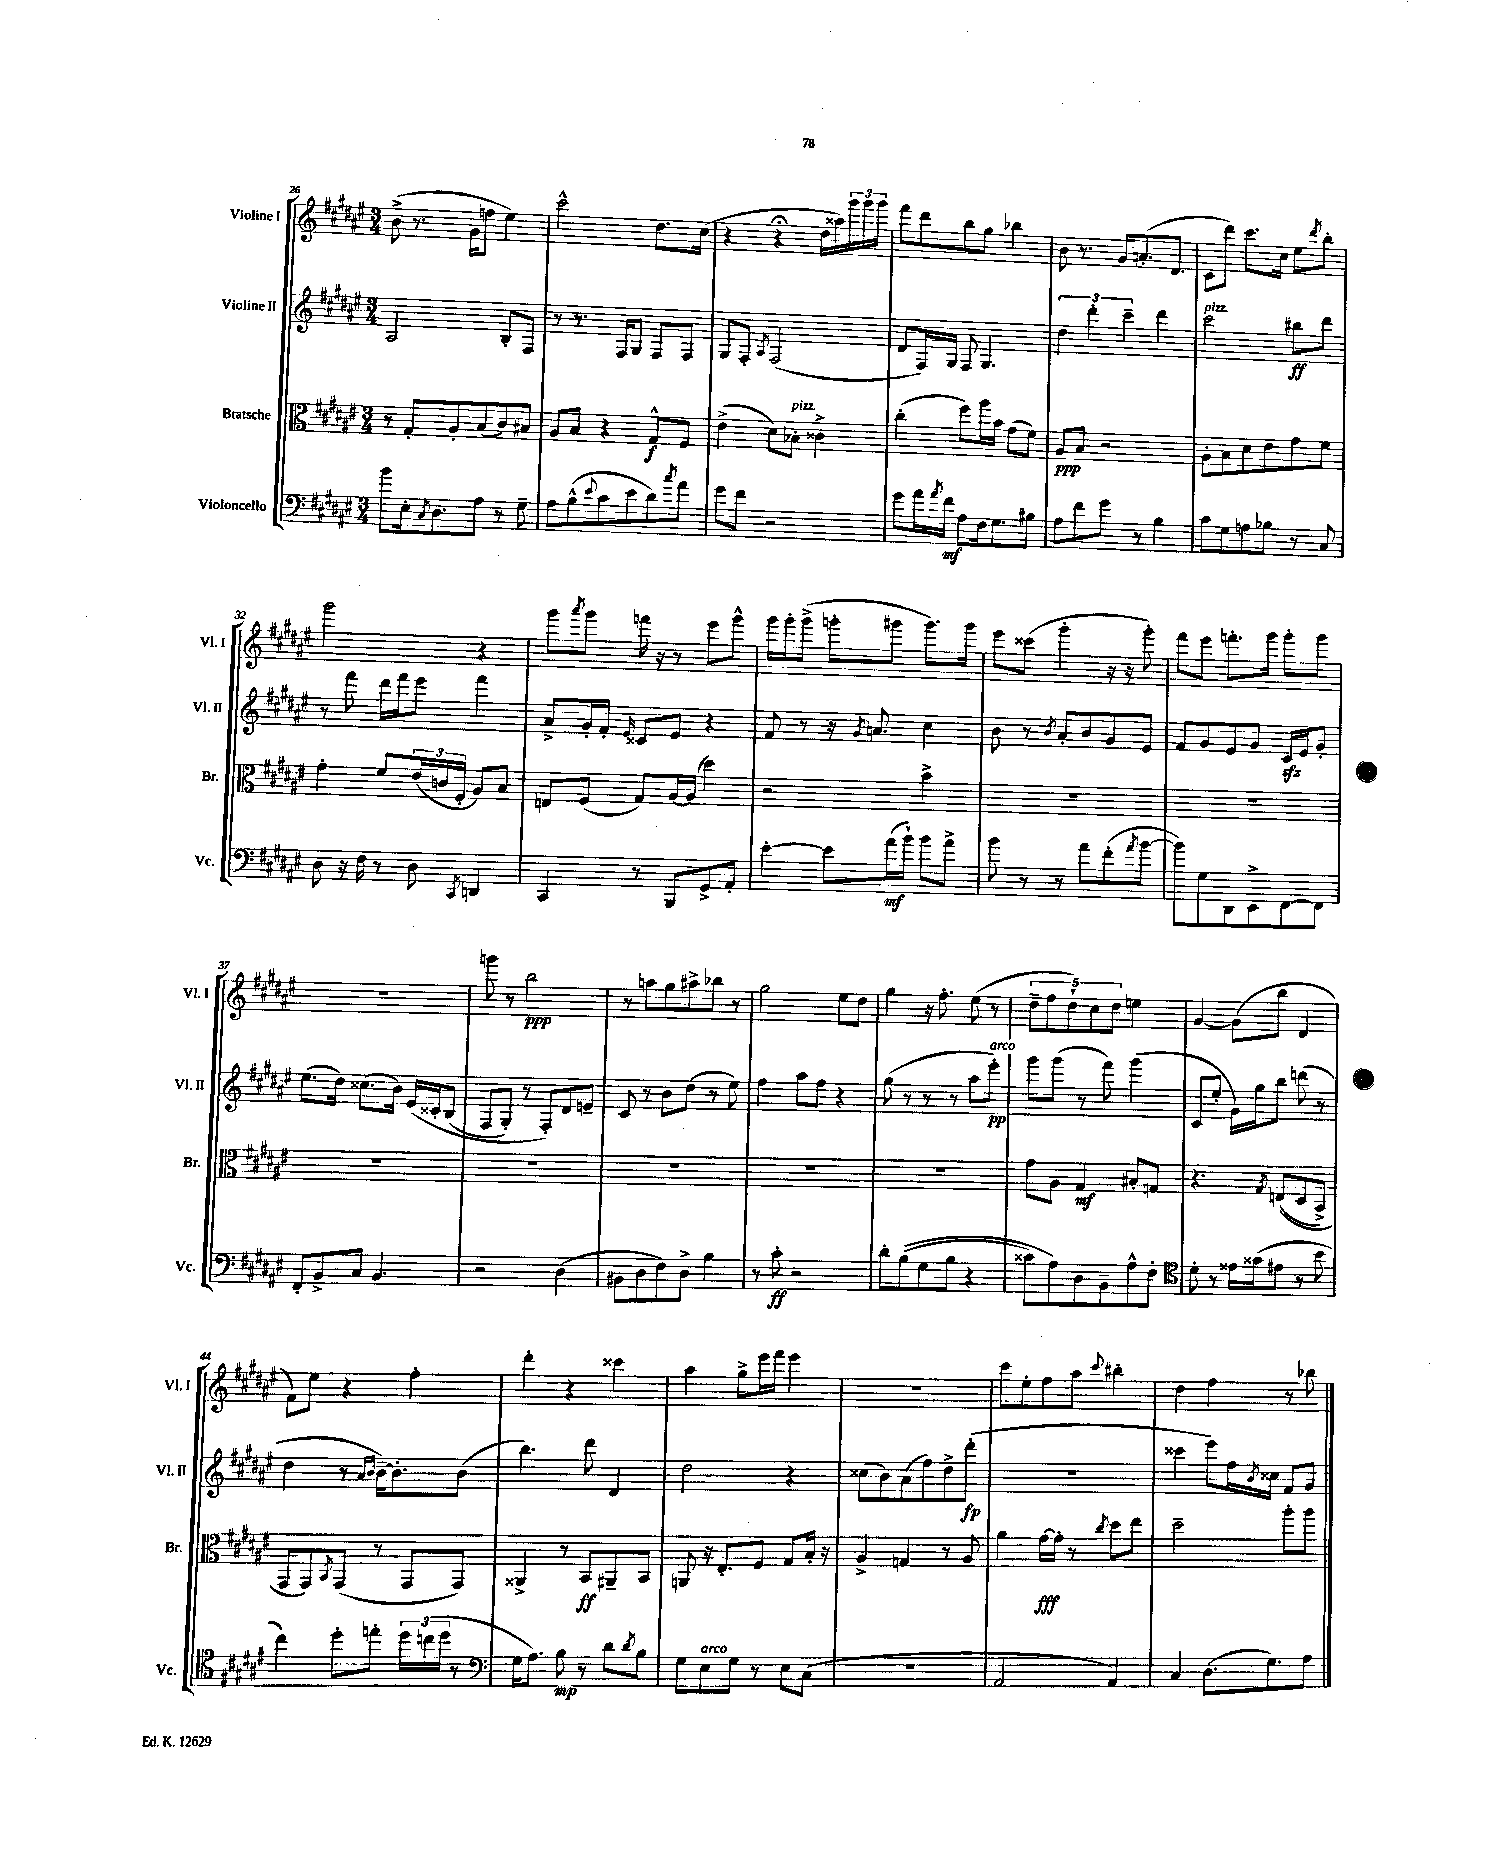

**kern	**dynam	**kern	**dynam	**kern	**dynam	**kern	**dynam
*part4	*part4	*part3	*part3	*part2	*part2	*part1	*part1
*staff4	*staff4	*staff3	*staff3	*staff2	*staff2	*staff1	*staff1
*I"Violoncello	*	*I"Bratsche	*	*I"Violine II	*	*I"Violine I	*
*I'Vc.	*	*I'Br.	*	*I'Vl. II	*	*I'Vl. I	*
*clefF4	*	*clefC3	*	*clefG2	*	*clefG2	*
*k[f#c#g#d#a#e#]	*	*k[f#c#g#d#a#e#]	*	*k[f#c#g#d#a#e#]	*	*k[f#c#g#d#a#e#]	*
*M3/4	*	*M3/4	*	*M3/4	*	*M3/4	*
=26	=26	=26	=26	=26	=26	=26	=26
8b\L	.	8r	.	2A#/	.	(8b^\	.
16E#'\k	.	8G#'/L	.	.	.	8.r	.
8qC#/	.	.	.	.	.	.	.
8.D#\	.	.	.	.	.	.	.
.	.	8A#'/	.	.	.	.	.
.	.	.	.	.	.	16g#\KL	.
8A#\J	.	(8B/	.	.	.	8ffn\J	.
8r	.	8c#/)	.	8B'/L	.	4ee#\)	.
8G#~\	.	8B#X/J	.	8F#/J	.	.	.
=27	=27	=27	=27	=27	=27	=27	=27
8A#\L	.	8A#/L	.	8r	.	2ccc#^^\	.
(8B^^\	.	8B/J	.	8.r	.	.	.
8qqe#/	.	.	.	.	.	.	.
8c#\	.	4r	.	.	.	.	.
.	.	.	.	16F#/KL	.	.	.
8e#\	.	.	.	8G#/J	.	.	.
8d#\)	.	8G#^^/L	f	8F#/L	.	8.dd#\L	.
8qcc#/	.	.	.	.	.	.	.
8a#\J	.	8F#/J	.	8F#/J	.	.	.
.	.	.	.	.	.	(16cc#\Jk	.
=28	=28	=28	=28	=28	=28	=28	=28
8g#\L	.	(4e#^\	.	8G#/L	.	4r	.
8f#\J	.	.	.	8F#'/J	.	.	.
.	.	.	.	8qA#/	.	.	.
2r	.	8d#\L)	.	(2F#/	.	4r;<	.
!	!	!LO:TX:a:i:t=pizz.	!	!	!	!	!
.	.	8B-X'\J	.	.	.	.	.
.	.	4c##X^\	.	.	.	16dd#\LL	.
.	.	.	.	.	.	16aa##X\)	.
.	.	.	.	.	.	24ggg#\	.
.	.	.	.	.	.	24ggg#\	.
.	.	.	.	.	.	24ggg#\JJ	.
=29	=29	=29	=29	=29	=29	=29	=29
8g#\L	.	(4cc#'\	.	8d#/L	.	8fff#\L	.
16a#\L	.	.	.	16F#/L)	.	8ddd#\	.
8qa#/	.	.	.	.	.	.	.
16f#\JJ	mf	.	.	16G#/JJ	.	.	.
8A#\L	.	8ff#\L)	.	8F#/	.	8bb\	.
16F#\k	.	16aa#\L	.	4.G#/	.	8gg#\J	.
8.G#\	.	16b\JJ	.	.	.	.	.
.	.	(8g#\L	.	.	.	4bb-X\	.
8B#X\J	.	8f#\J)	.	.	.	.	.
=30	=30	=30	=30	=30	=30	=30	=30
8A#\L	.	8A#/L	ppp	6dd#\	.	8b\	.
8f#\	.	8B/J	.	.	.	8.r	.
.	.	.	.	6ddd#'\	.	.	.
8g#\J	.	2r	.	.	.	.	.
.	.	.	.	.	.	16g#/KL	.
.	.	.	.	6ccc#~\	.	.	.
8r	.	.	.	.	.	(8.an'/	.
4B\	.	.	.	4ddd#\	.	.	.
.	.	.	.	.	.	8.d#/J	.
=31	=31	=31	=31	=31	=31	=31	=31
!	!	!	!	!LO:TX:a:i:t=pizz.	!	!	!
8c#\L	.	8A#'\L	.	2ccc#\	.	8c#\L	.
8G#\	.	8B\	.	.	.	8ddd#\J)	.
8An\	.	8d#\	.	.	.	8.ccc#\L	.
8B-X\J	.	8e#\	.	.	.	.	.
.	.	.	.	.	.	16cc#\Jk	.
8r	.	8g#\	.	8bb#X\L	ff	8ee#\L	.
.	.	.	.	.	.	8qddd#/	.
8C#/	.	8f#\J	.	8ddd#\J	.	8bb'\J	.
!!LO:LB:g=z
=32	=32	=32	=32	=32	=32	=32	=32
8D#\	.	4g#'\	.	8r	.	2ggg#\	.
16r	.	.	.	8fff#\	.	.	.
16F#\	.	.	.	.	.	.	.
8r	.	8f#/L	.	16ddd#\LL	.	.	.
.	.	.	.	16fff#\J	.	.	.
8D#\	.	(24e#/L	.	8eee#\J	.	.	.
.	.	24cn/	.	.	.	.	.
.	.	24F#'/JJ	.	.	.	.	.
8qCC#/	.	.	.	.	.	.	.
4DDn/	.	8A#/L)	.	4fff#\	.	4r	.
.	.	8B/J	.	.	.	.	.
=33	=33	=33	=33	=33	=33	=33	=33
4CC#/	.	8En/L	.	8a#^/L	.	8ggg#\L	.
.	.	.	.	.	.	8qaaa#/	.
.	.	(8F#/J	.	16g#'/L	.	8ggg#\J	.
.	.	.	.	16f#'/JJ	.	.	.
.	.	.	.	16qqe#/	.	.	.
8r	.	8G#/L)	.	8c##X/L	.	16fffn\	.
.	.	.	.	.	.	16r	.
8BBB/L	.	[16A#/L	.	8e#/J	.	8r	.
.	.	(16A#/JJ]	.	.	.	.	.
8GG#^/	.	4dd#\)	.	4r	.	8eee#\L	.
8AA#'/J	.	.	.	.	.	8ggg#^^\J	.
=34	=34	=34	=34	=34	=34	=34	=34
[4e#'\	.	2r	.	8f#/	.	16ggg#\LL	.
.	.	.	.	.	.	16ggg#'\J	.
.	.	.	.	8r	.	(8ggg#^\J	.
8e#\L]	.	.	.	16r	.	8gggn'\L	.
.	.	.	.	8qg#/	.	.	.
.	.	.	.	8.an/	.	.	.
(16a#\L	mf	.	.	.	.	8ggg#X\J	.
16b`\JJ)	.	.	.	.	.	.	.
8b\L	.	4b^\	.	4cc#\	.	8.ggg#\L)	.
8a#^\J	.	.	.	.	.	.	.
.	.	.	.	.	.	16ggg#\Jk	.
=35	=35	=35	=35	=35	=35	=35	=35
8b\	.	2.r	.	8b\	.	8eee#\L	.
8r	.	.	.	8r	.	(8ccc##X\J	.
.	.	.	.	8qb/	.	.	.
8r	.	.	.	8a#'/L	.	4ggg#'\	.
8a#\L	.	.	.	8b/	.	.	.
(8f#'\	.	.	.	8g#/	.	16r	.
.	.	.	.	.	.	16r	.
8qa#/	.	.	.	.	.	.	.
[8b\J	.	.	.	8e#/J	.	8ggg#'\)	.
=36	=36	=36	=36	=36	=36	=36	=36
8b\L])	.	2.r	.	8f#/L	.	8fff#\L	.
8G#\	.	.	.	8g#/	.	8eee#\J	.
8DD#\	.	.	.	8e#/	.	8.fffn'\L	.
8EE#^\	.	.	.	8g#/J	.	.	.
.	.	.	.	.	.	16ggg#\Jk	.
[8FF#\	.	.	.	16c#zz/LL	.	8ggg#'\L	.
.	.	.	.	16e#/J	.	.	.
8FF#\J]	.	.	.	8g#'/J	.	8ggg#\J	.
!!LO:LB:g=z
=37	=37	=37	=37	=37	=37	=37	=37
8FF#'/L	.	2.r	.	(8.ee#\L	.	2.r	.
8BB^/	.	.	.	.	.	.	.
.	.	.	.	16dd#\Jk)	.	.	.
8C#/J	.	.	.	(8.cc##X\L	.	.	.
4.BB/	.	.	.	.	.	.	.
.	.	.	.	16b\Jk)	.	.	.
.	.	.	.	(16e#/LL	.	.	.
.	.	.	.	16c##X'/J	.	.	.
.	.	.	.	(8B/J	.	.	.
=38	=38	=38	=38	=38	=38	=38	=38
2r	.	2.r	.	8F#/L	.	8gggn\	.
.	.	.	.	8G#'/J)	.	8r	.
.	.	.	.	8r	.	2bb\	ppp
.	.	.	.	8F#'/L)	.	.	.
(4D#\	.	.	.	8d#/	.	.	.
.	.	.	.	8en~/J	.	.	.
=39	=39	=39	=39	=39	=39	=39	=39
8BB#X\L	.	2.r	.	8c#/	.	8r	.
8D#\	.	.	.	8r	.	8aan\L	.
8F#\)	.	.	.	8b\L	.	8gg#\	.
8D#^\J	.	.	.	(8dd#\J	.	8aa#X^\	.
4B\	.	.	.	8r	.	8bb-X\J	.
.	.	.	.	8ee#\)	.	8r	.
=40	=40	=40	=40	=40	=40	=40	=40
8r	.	2.r	.	4ff#\	.	2gg#\	.
8c#'\	ff	.	.	.	.	.	.
2r	.	.	.	8aa#\L	.	.	.
.	.	.	.	8ff#\J	.	.	.
.	.	.	.	4r	.	8ee#\L	.
.	.	.	.	.	.	8dd#\J	.
=41	=41	=41	=41	=41	=41	=41	=41
8d#'\L	.	2.r	.	(8gg#\	.	4gg#\	.
((8B\	.	.	.	8r	.	.	.
8G#\	.	.	.	8r	.	16r	.
.	.	.	.	.	.	8.ff#'\	.
8B\J	.	.	.	8r	.	.	.
4r	.	.	.	8aa#\L	.	(8ee#\	.
!	!	!	!	!LO:TX:a:i:t=arco	!	!	!
.	.	.	.	8eee#'\J)	pp	8r	.
=42	=42	=42	=42	=42	=42	=42	=42
8c##X\L)	.	8g#\L	.	8ggg#\L	.	10dd#~\L	.
.	.	.	.	.	.	10ff#\	.
8A#\)	.	8A#\J	.	(8ggg#\J	.	.	.
.	.	.	.	.	.	10dd#`\)	.
8D#\	.	4G#/	mf	8r	.	.	.
.	.	.	.	.	.	10cc#\	.
8BB~\	.	.	.	8fff#\)	.	.	.
.	.	.	.	.	.	10dd#\J	.
8A#^^\	.	8B#X'/L	.	(4ggg#\	.	4een\	.
8F#'\J	.	8Gn/J	.	.	.	.	.
=43	=43	=43	=43	=43	=43	=43	=43
*clefC4	*	*	*	*	*	*	*
8d#'\	.	4.r	.	8c#/L	.	[4g#/	.
8r	.	.	.	8ee#'/J	.	.	.
16e##X\LL	.	.	.	16g#\LL)	.	(8g#\L]	.
(16g##X\J	.	.	.	16gg#\J	.	.	.
.	.	8qG#/	.	.	.	.	.
8e#X\J	.	((8En/L	.	8bb\J	.	8bb\J	.
8r	.	8D#/	.	(8dddn\	.	4d#/	.
8b\	.	8BB^/J)	.	8r	.	.	.
!!LO:LB:g=z
=44	=44	=44	=44	=44	=44	=44	=44
4cc#\)	.	8GG#/L	.	4dd#\	.	8f#\L)	.
.	.	8GG#/)	.	.	.	8ee#\J	.
.	.	8qBB/	.	.	.	.	.
8dd#'\L	.	(8GG#/J	.	8r	.	4r	.
.	.	.	.	16qqa#/LL	.	.	.
.	.	.	.	16qqb/JJ	.	.	.
8een'\J	.	8r	.	[16b~\KL)	.	.	.
.	.	.	.	8.b'\]	.	.	.
24dd#\LL	.	8GG#/L	.	.	.	4ff#'\	.
(24ccn\	.	.	.	.	.	.	.
24dd#\JJ	.	.	.	.	.	.	.
8r	.	8GG#/J)	.	(8b\J	.	.	.
=45	=45	=45	=45	=45	=45	=45	=45
*clefF4	*	*	*	*	*	*	*
16G#\KL	.	4AA##X^/	.	4.bb\)	.	4ddd#'\	.
8.A#\J)	.	.	.	.	.	.	.
8B\	mp	8r	.	.	.	4r	.
8r	.	8BB/L	ff	8ddd#\	.	.	.
8d#\L	.	8AA#X~/	.	4d#/	.	4ccc##X\	.
8qd#/	.	.	.	.	.	.	.
8B\J	.	8BB/J	.	.	.	.	.
=46	=46	=46	=46	=46	=46	=46	=46
8G#\L	.	8AAn/	.	2dd#\	.	4aa#\	.
!LO:TX:a:i:t=arco	!	!	!	!	!	!	!
8E#\	.	16r	.	.	.	.	.
.	.	8.E#'/L	.	.	.	.	.
8G#\J	.	.	.	.	.	8gg#^\L	.
8r	.	8F#/J	.	.	.	16eee#\L	.
.	.	.	.	.	.	16fff#\JJ	.
8E#\L	.	8G#/L	.	4r	.	4eee#\	.
(8C#\J	.	16B'/Jk	.	.	.	.	.
.	.	16r	.	.	.	.	.
=47	=47	=47	=47	=47	=47	=47	=47
2.r	.	4A#^/	.	(8cc##X\L	.	2.r	.
.	.	.	.	8b\)	.	.	.
.	.	4Gn/	.	(8a#\	.	.	.
.	.	.	.	8ff#\)	.	.	.
.	.	8r	.	8dd#^\	.	.	.
.	.	8A#/	.	(8ddd#'\J	fp	.	.
=48	=48	=48	=48	=48	=48	=48	=48
2AA#/	.	4a#\	.	2.r	.	8ccc#\L	.
.	.	.	.	.	.	8ee#'\	.
.	.	[16g#\LL	fff	.	.	8ff#\	.
.	.	16g#'\JJ]	.	.	.	.	.
.	.	8r	.	.	.	8aa#\J	.
.	.	8qcc#/	.	.	.	8qqccc#/	.
4AA#/)	.	8dd#\L	.	.	.	4bb#X'\	.
.	.	8ee#\J	.	.	.	.	.
=49	=49	=49	=49	=49	=49	=49	=49
4C#/	.	2dd#~\	.	4ccc##X\	.	4dd#\	.
(8.D#\L	.	.	.	8eee#\L)	.	4ff#\	.
.	.	.	.	16ff#\L	.	.	.
.	.	.	.	8qb/	.	.	.
8.G#\)	.	.	.	16cc##X\JJ	.	.	.
.	.	8aa#'\L	.	8f#/L	.	8r	.
8A#\J	.	8aa#\J	.	8g#/J	.	8bb-X\	.
==	==	==	==	==	==	==	==
*-	*-	*-	*-	*-	*-	*-	*-
